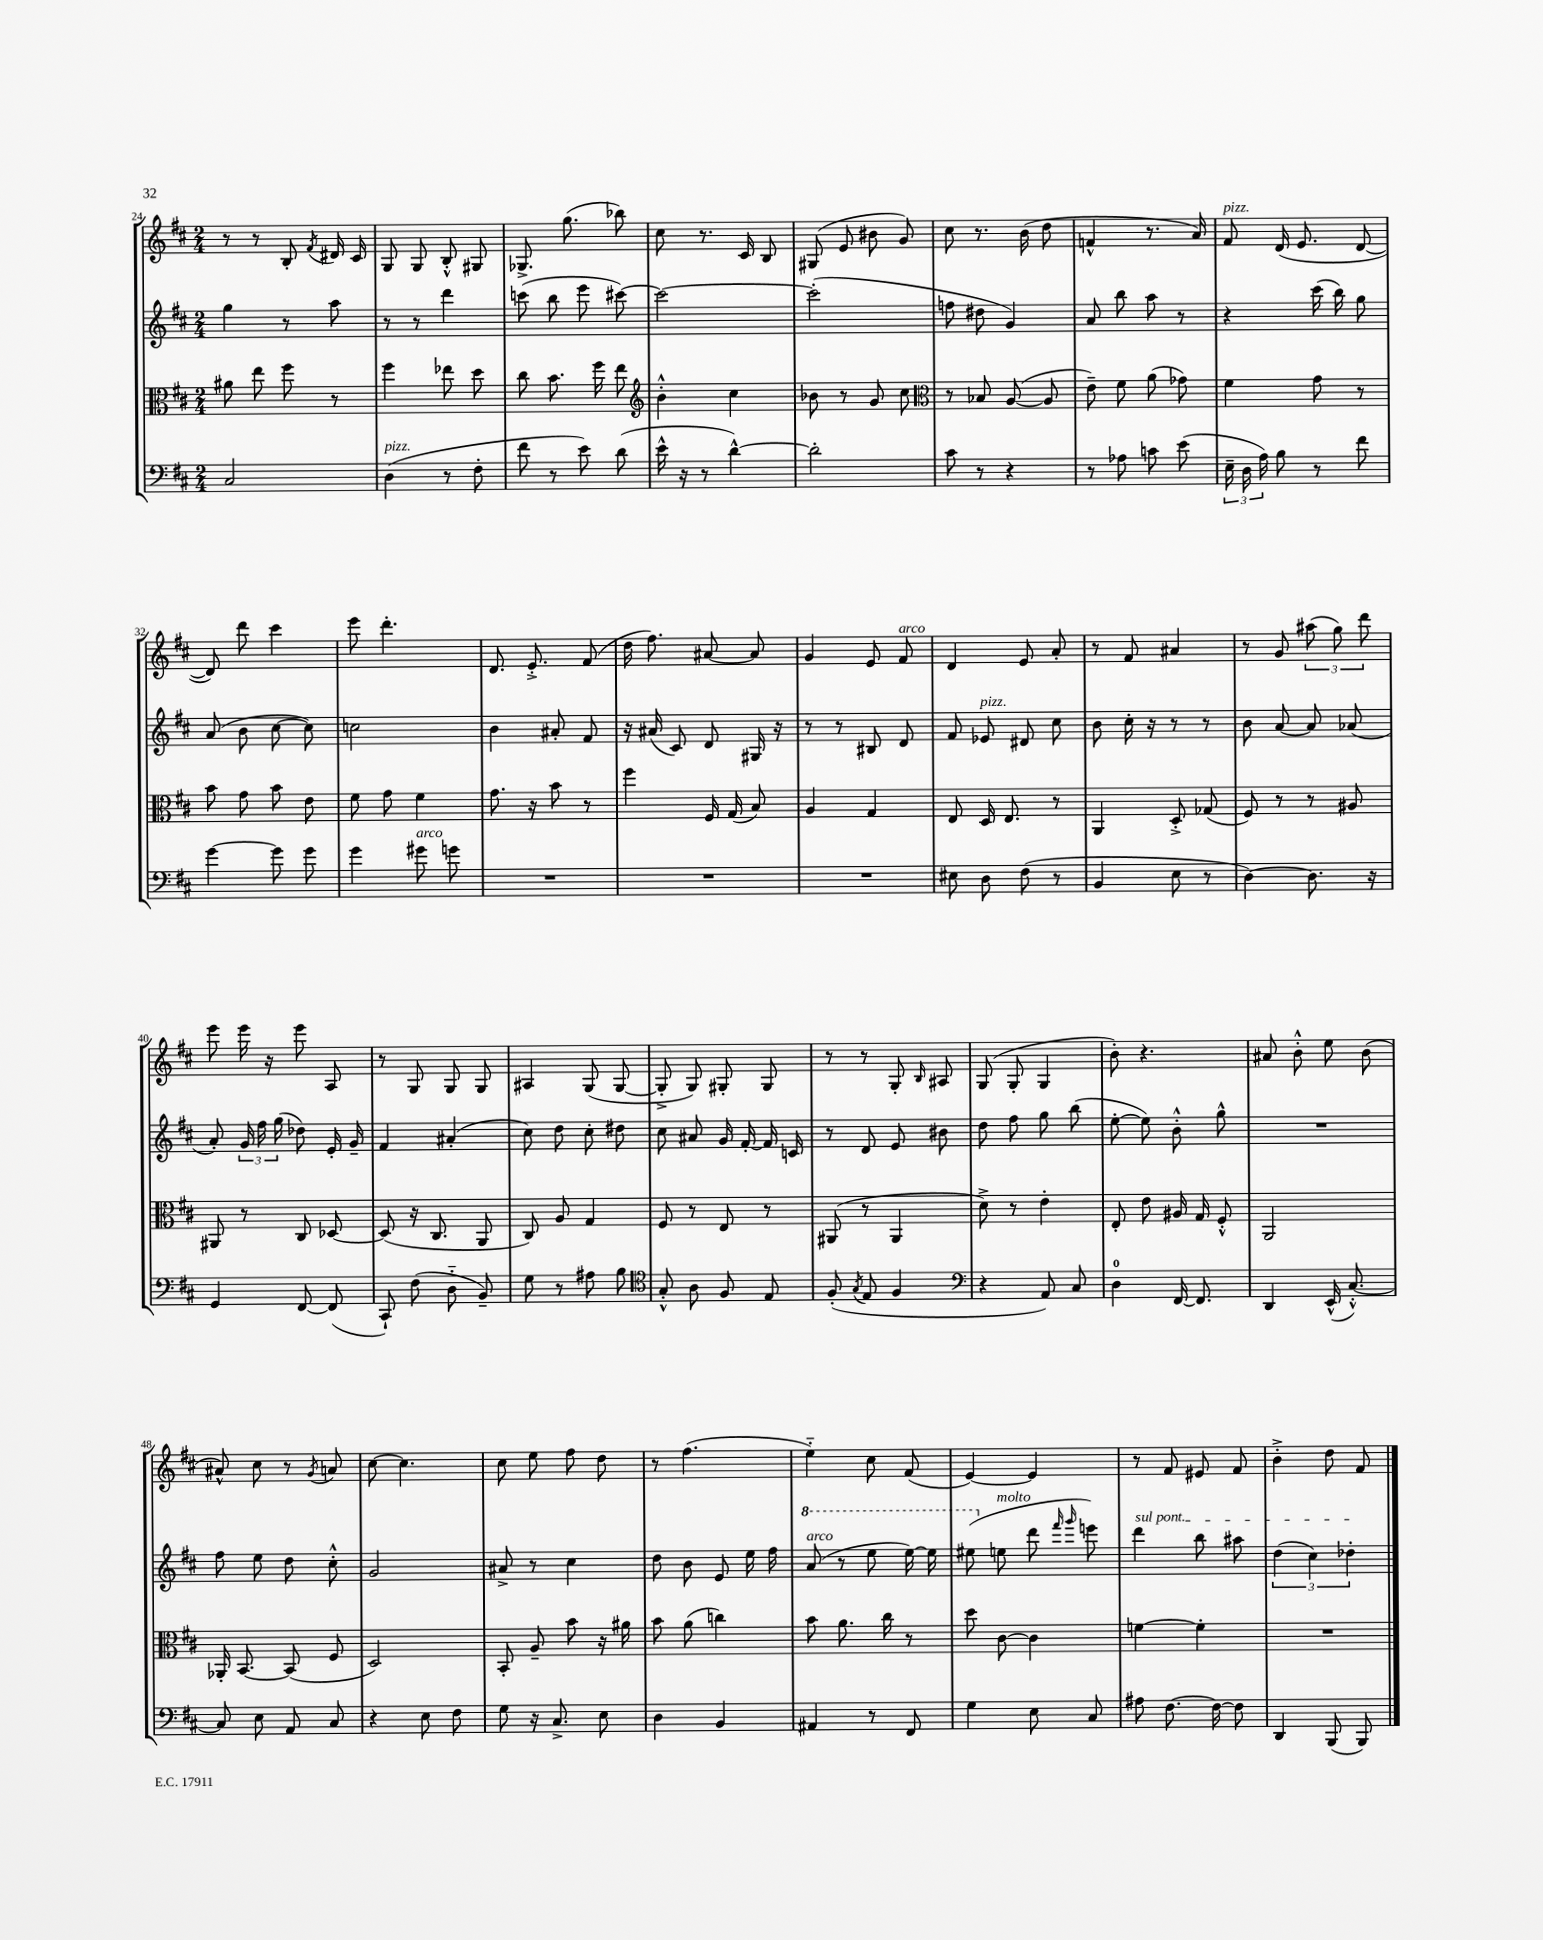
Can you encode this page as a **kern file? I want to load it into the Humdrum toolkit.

**kern	**kern	**kern	**kern
*staff4	*staff3	*staff2	*staff1
*clefF4	*clefC3	*clefG2	*clefG2
*k[f#c#]	*k[f#c#]	*k[f#c#]	*k[f#c#]
*M2/4	*M2/4	*M2/4	*M2/4
2C#	8a#	4gg	8r
.	8ee	.	8r
.	8ff#	8r	8B'
.	.	.	8qf#
.	8r	8aa	16d#
.	.	.	16c#
=	=	=	=
(4D	4ff#	8r	8G
.	.	8r	8G
8r	8ee-	4ddd	8B'^^
8F#'	8dd	.	8G#
=	=	=	=
8f#	8cc#	(8ccc	8.G-^
8r	8.b	8bb	.
.	.	.	(8.gg
8e)	.	8eee	.
.	16ff#	.	.
(8d	8ee	[8ccc#)	8bb-)
=	=	=	=
*	*clefG2	*	*
16e^^	4b'^^	2ccc#_	8cc#
16r	.	.	.
8r	.	.	8.r
[4d^^)	4cc#	.	.
.	.	.	16c#
.	.	.	8B
=	=	=	=
2d']	8b-	(2ccc#']	(8G#
.	8r	.	8e
.	8g	.	8b#
.	8cc#	.	8g)
=	=	=	=
*	*clefC3	*	*
8c#	8r	8ff	8cc#
8r	8B-	8dd#	8.r
4r	([8A	4g)	.
.	.	.	(16b
.	8A]	.	8dd
=	=	=	=
8r	8e~)	8a	4f^^
8A-	8f#	8bb	.
8c	(8a	8aa	8.r
(8e	8g-)	8r	.
.	.	.	16a)
=	=	=	=
24E~	4f#	4r	8f#
24D	.	.	.
24A)	.	.	.
8B	.	.	(16d
.	.	.	8.e
8r	8g	(16ccc#	.
.	.	16bb)	.
8f#	8r	8gg	[8d
=	=	=	=
[4g	8b	(8a	8d])
.	8g	8b	8ddd
8g]	8b	[8cc#	4ccc#
8g	8e	8cc#])	.
=	=	=	=
4g	8f#	2cc	8eee
.	8g	.	4.ddd'
8g#	4f#	.	.
8g	.	.	.
=	=	=	=
2r	8.g	4b	8.d
.	16r	.	8.e'^
.	8b	8a#'	.
.	8r	8f#	(8f#
=	=	=	=
2r	4ff#	16r	16dd
.	.	(16a#	8.ff#)
.	.	8c#)	.
.	16F#	8d	[8a#
.	(16G	.	.
.	8B)	16G#	8a#]
.	.	16r	.
=	=	=	=
2r	4A	8r	4g
.	.	8r	.
.	4G	8B#	8e
.	.	8d	8f#
=	=	=	=
8E#	8E	8f#	4d
8D	16D	8e-	.
.	8.E	.	.
(8F#	.	8d#	8e
8r	8r	8cc#	8a'
=	=	=	=
4BB	4AA	8b	8r
.	.	16cc#'	8f#
.	.	16r	.
8E	8D'^	8r	4a#
8r	(8G-	8r	.
=	=	=	=
[4D)	8F#)	8b	8r
.	8r	[8a	8g
8.D]	8r	8a]	(12aa#
.	.	.	12gg)
.	8A#	(8a-	.
.	.	.	12ddd
16r	.	.	.
=	=	=	=
4GG	8AA#	8a')	8eee
.	8r	24g	16eee
.	.	24ff#	.
.	.	.	16r
.	.	(24gg	.
[8FF#	8C#	8dd-)	8eee
(8FF#]	[8D-	16e'	8A
.	.	16g~	.
=	=	=	=
8CC#`)	(8D-]	4f#	8r
(8F#	16r	.	8G
.	8.C#	.	.
8D'~	.	(4a#'	8G
8BB~)	8AA	.	8G
=	=	=	=
8G	8C#)	8cc#)	4A#
8r	8A	8dd	.
8A#	4G	8cc#'	(8G
8B	.	8dd#	[8G
=	=	=	=
*clefC4	*	*	*
8G'^^	8F#	8cc#	8G'^]
8A	8r	8a#	8G)
8F#	8E	16g	8G#'
.	.	[16f#'	.
8E	8r	16f#]	8G#
.	.	16c	.
=	=	=	=
(8F#'	(8AA#	8r	8r
8qG	.	.	.
8E	8r	8d	8r
4F#	4AA#	8e	8G'
.	.	.	16qqB
.	.	8b#	8A#
=	=	=	=
*clefF4	*	*	*
4r	8d^)	8dd	(8G
.	8r	8ff#	8G'
8AA)	4e'	8gg	4G
8C#	.	(8bb	.
=	=	=	=
4D	8E'	[8ee'	8b')
.	8e	8ee])	4.r
[16FF#	16A#	8b'^^	.
8.FF#]	16G	.	.
.	8F#'^^	8gg^^	.
=	=	=	=
4DD	2AA	2r	8a#
.	.	.	8b'^^
(16EE^^	.	.	8ee
[8.C#'^^)	.	.	.
.	.	.	(8b
=	=	=	=
8C#]	16AA-'	8ff#	8a#^^)
.	[8.BB	.	.
8E	.	8ee	8cc#
8AA	(8BB]	8dd	8r
.	.	.	8qg
8C#	8F#	8cc#'^^	8a
=	=	=	=
4r	2D)	2g	[8cc#
.	.	.	4.cc#]
8E	.	.	.
8F#	.	.	.
=	=	=	=
8G	8BB'	8a#^	8cc#
16r	8A~	8r	8ee
8.C#^	.	.	.
.	8b	4cc#	8ff#
8E	16r	.	8dd
.	16a#	.	.
=	=	=	=
4D	8b	8dd	8r
.	(8a	8b	(4.ff#
4BB	4cc)	8e	.
.	.	16ee	.
.	.	16ff#	.
=	=	=	=
4AA#	8b	(8aa	4ee'~)
.	8.a	8r	.
8r	.	8eee	8cc#
.	16cc#	.	.
8FF#	8r	[16eee)	(8f#
.	.	16eee]	.
=	=	=	=
4G	8dd	(8eee#	[4e)
.	[8c#	8ee	.
8E	4c#]	8ddd	4e]
.	.	16qqfff#	.
.	.	16qqggg	.
8C#	.	8eee)	.
=	=	=	=
8A#	[4f	4ddd	8r
[8.F#	.	.	8f#
.	4f']	8bb	8e#
16F#_	.	.	.
8F#]	.	8aa#	8f#
=	=	=	=
4DD	2r	(6dd	4b'^
.	.	6cc#)	.
(8BBB	.	.	8dd
.	.	6dd-'	.
8BBB)	.	.	8f#
==	==	==	==
*-	*-	*-	*-
